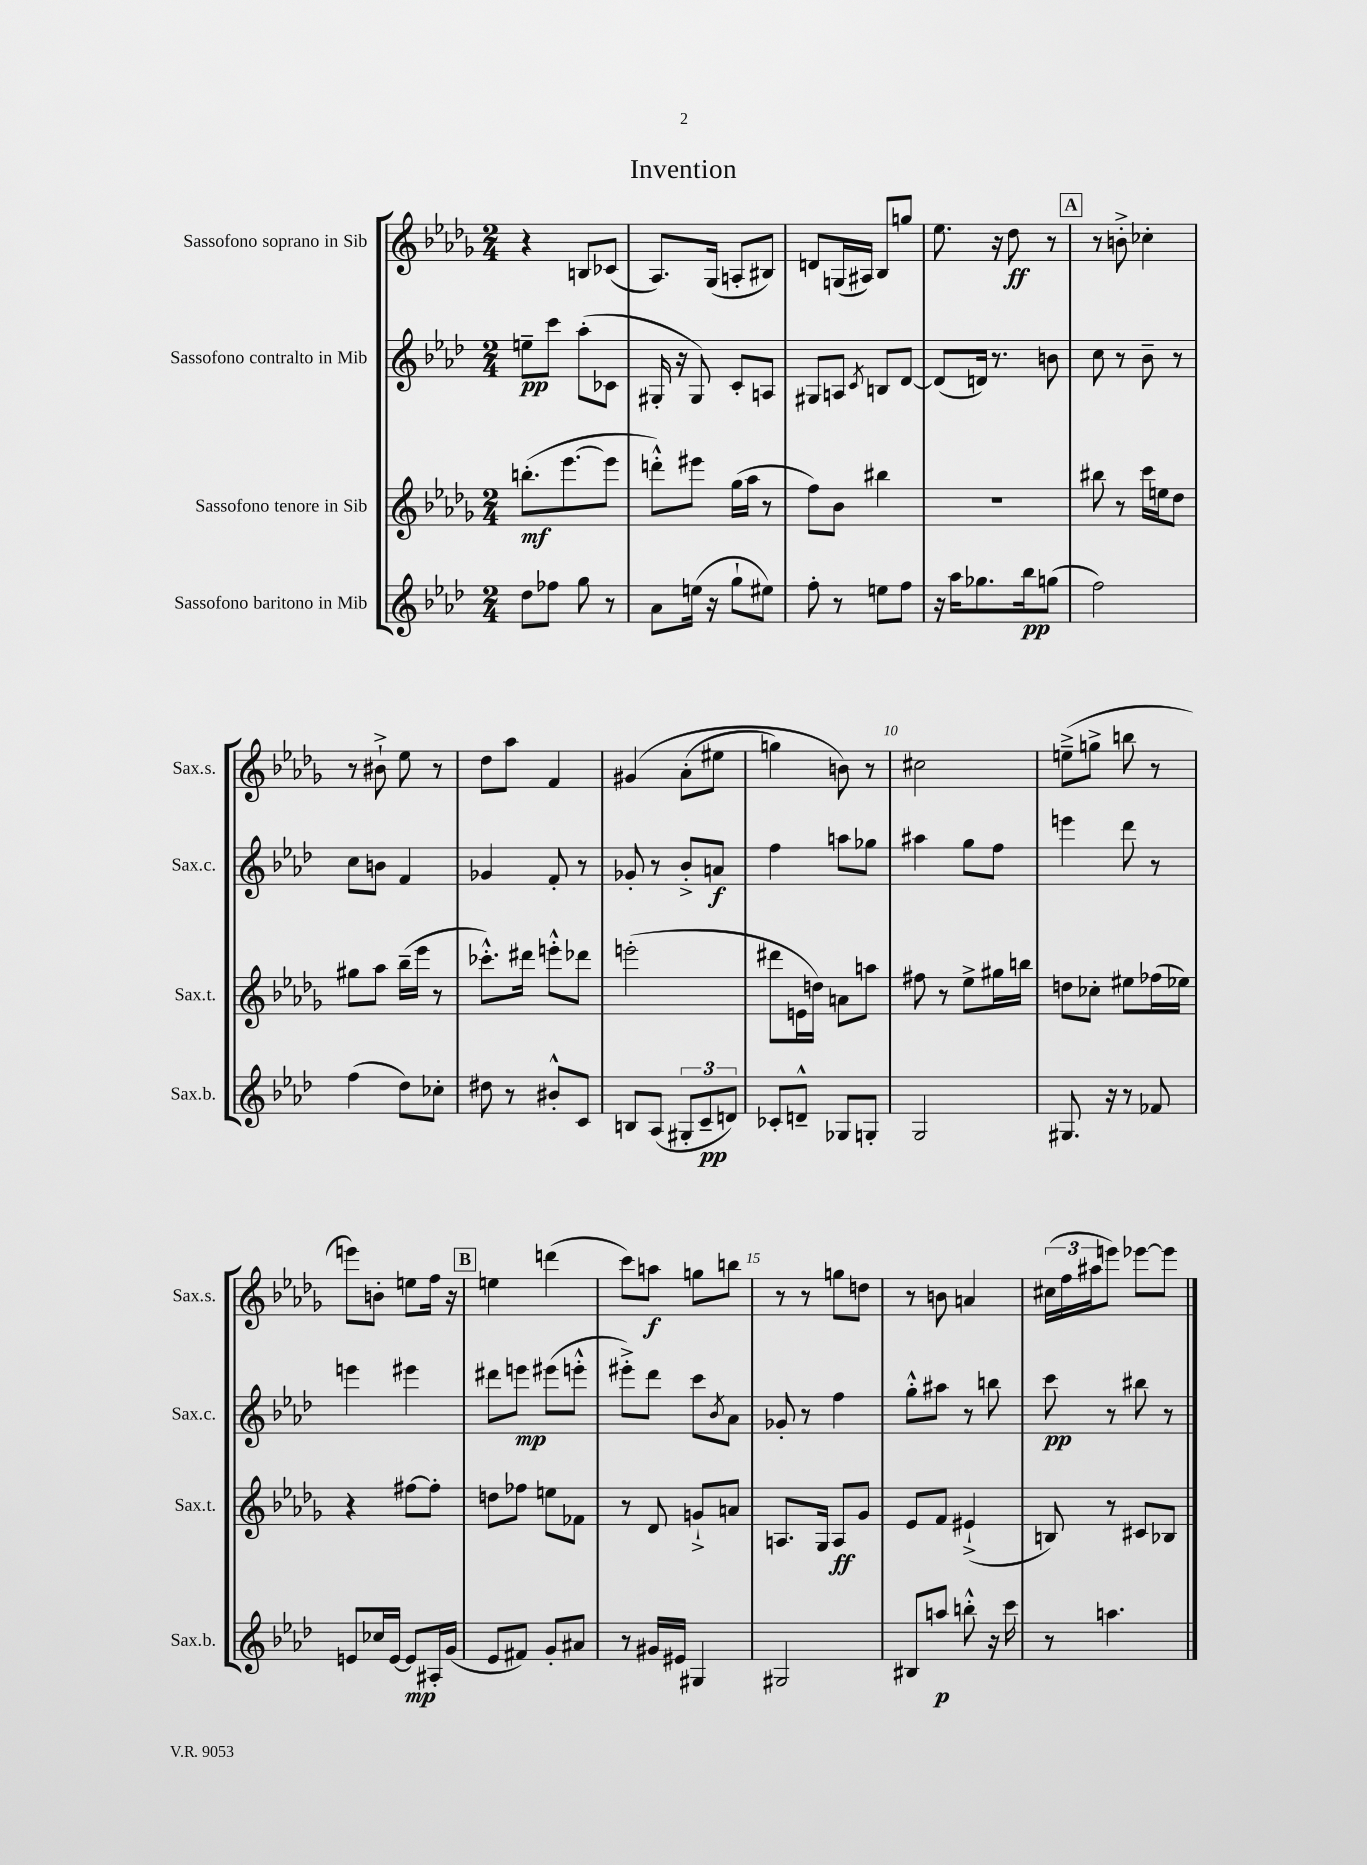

**kern	**kern	**kern	**kern
*staff4	*staff3	*staff2	*staff1
*clefG2	*clefG2	*clefG2	*clefG2
*k[b-e-a-d-]	*k[b-e-a-d-g-]	*k[b-e-a-d-]	*k[b-e-a-d-g-]
*M2/4	*M2/4	*M2/4	*M2/4
8dd-	(8.bb'	8ee~	4r
8ff-	.	8ccc	.
.	[8.eee-	.	.
8gg	.	(8aa-'	8B
8r	8eee-]	8c-	(8c-
=	=	=	=
8a-	8ddd'^^)	16G#'	8.A-)
.	.	16r	.
(16ee	8eee#	8G#)	.
16r	.	.	(16G-
8gg`	(16gg-	8c'	8A'
.	16aa-	.	.
8ee#)	8r	8A	8B#)
=	=	=	=
8ff'	8ff)	8G#	8d
8r	8b-	8A	(16G
.	.	.	16A#)
.	.	8qc	.
8ee	4bb#	8B	8B-
8ff	.	[8d-	8gg
=	=	=	=
16r	2r	(8d-]	8.ee-
16aa-	.	.	.
8.gg-	.	16d)	.
.	.	8.r	16r
.	.	.	8dd-
16bb-	.	.	.
(8gg	.	8b	8r
=	=	=	=
2ff)	8bb#	8cc	8r
.	8r	8r	8b'^
.	16ccc	8b-~	4cc-'
.	16ee	.	.
.	8dd-	8r	.
=	=	=	=
(4ff	8gg#	8cc	8r
.	8aa-	8b	8b#`^
8dd-)	(16bb-~	4f	8ee-
.	16eee-	.	.
8cc-'	8r	.	8r
=	=	=	=
8dd#	8.ccc-'^^)	4g-	8dd-
8r	.	.	8aa-
.	16ddd#	.	.
8b#'^^	8eee'^^	8f'	4f
8c	8ddd-	8r	.
=	=	=	=
8B	(2eee'	8g-'	&(4g#
(8A-	.	8r	.
12G#'	.	8b-'^	(8a-'
12c~	.	.	.
.	.	8a	8ee#
12d)	.	.	.
=	=	=	=
8c-'	8ddd#	4ff	4gg)
8d~^^	16e	.	.
.	16dd)	.	.
8G-	8a	8aa	8b&)
8G'	8aa	8gg-	8r
=	=	=	=
2G	8ff#	4aa#	2cc#
.	8r	.	.
.	8ee-^	8gg	.
.	16gg#	8ff	.
.	16bb	.	.
=	=	=	=
8.G#	8dd	4eee	(8ee~^
.	8cc-'	.	8gg^
16r	.	.	.
8r	8ee#	8ddd-	8bb
8f-	(16ff-	8r	8r
.	16ee-)	.	.
=	=	=	=
8e	4r	4eee	8eee)
16cc-	.	.	8b'
[16e	.	.	.
8e]	[8ff#	4eee#	8ee
16A#'	8ff#']	.	16ff
(16g	.	.	16r
=	=	=	=
8e-	8dd	8ddd#	4ee
8f#)	8ff-	8eee	.
8g'	8ee	(8eee#	(4ddd
8a#	8f-	8eee'^^	.
=	=	=	=
8r	8r	8eee#'^)	8ccc)
16g#	8d-	8ddd-	8aa
16e#	.	.	.
4G#	8g`^	8ccc	8gg
.	.	8qb-	.
.	8a	8a-	8bb
=	=	=	=
2G#	8.A	8g-'	8r
.	.	8r	8r
.	16G-	.	.
.	8A	4ff	8gg
.	8g-	.	8dd
=	=	=	=
8B#	8e-	8gg'^^	8r
8aa	8f	8aa#	8b
8bb'^^	(4e#`^	8r	4a
16r	.	8bb	.
16ccc	.	.	.
=	=	=	=
8r	8B)	8ccc	(24cc#
.	.	.	24ff
.	.	.	24aa#
4.aa	8r	8r	8eee)
.	8c#	8bb#	[8eee-
.	8B-	8r	8eee-]
==	==	==	==
*-	*-	*-	*-
